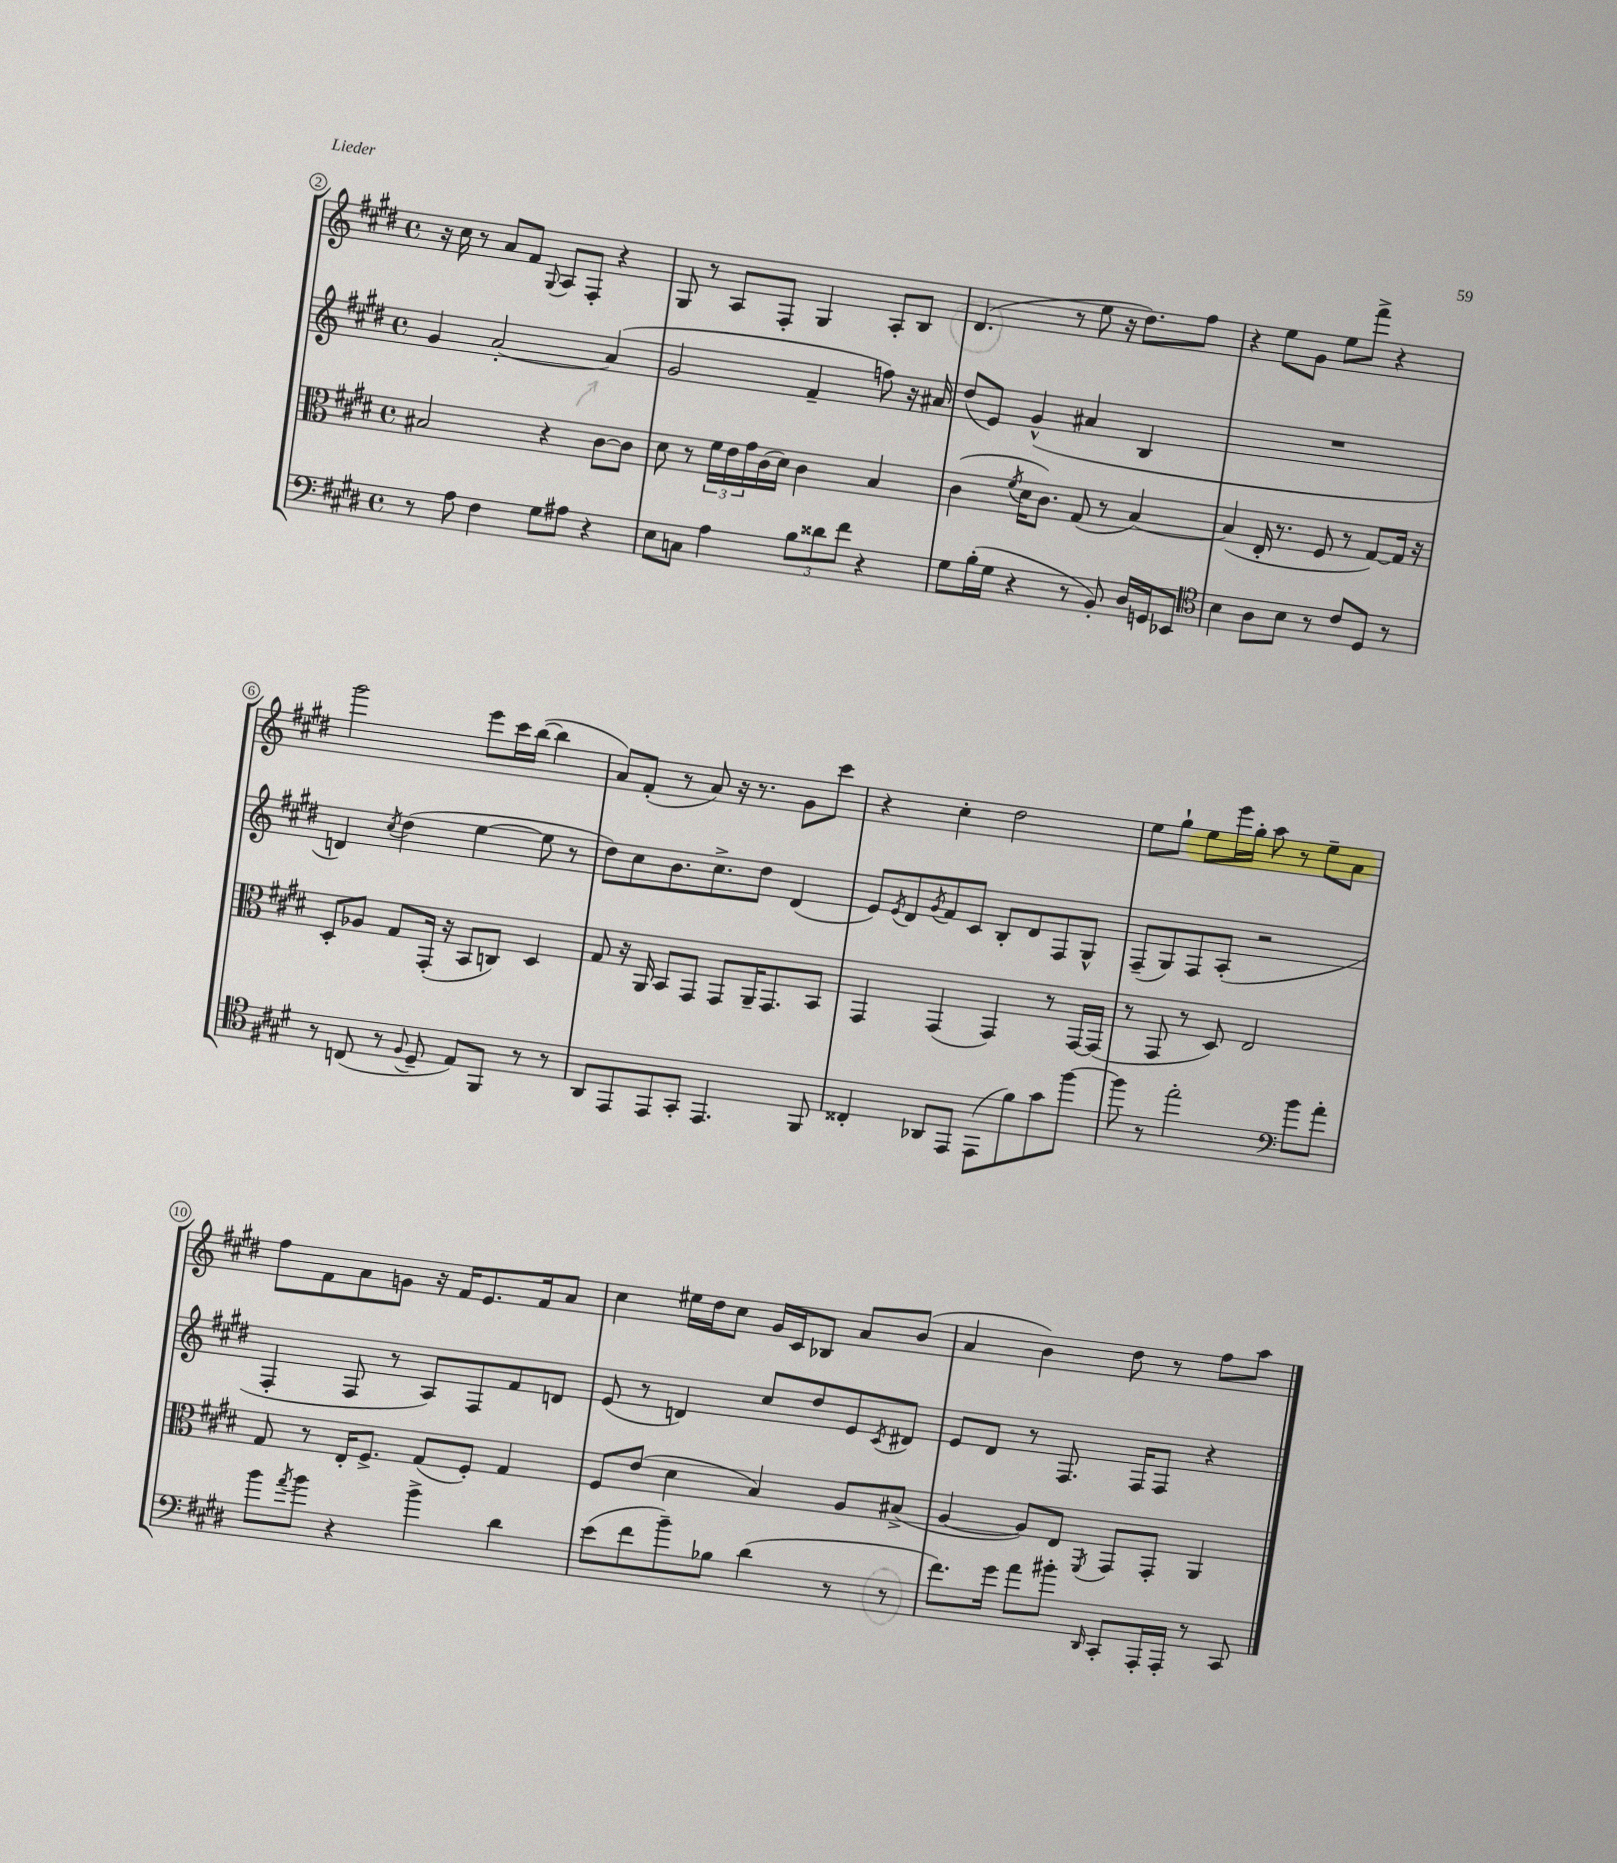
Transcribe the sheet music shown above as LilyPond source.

<<
\new StaffGroup <<
\new Staff = "s0" {
    \clef treble \key e \major \defaultTimeSignature \time 4/4
    r16 cis''16 r8 a'8 fis'8 \appoggiatura { gis8 } a8 fis8-. r4 |
    gis8 r8 a8 fis8-. gis4 a8-. b8 |
    dis'4.( r8 e''8 r16 dis''8.) fis''8 |
    r4 e''8 gis'8 e''8 fis'''8-> r4 |
    gis'''2 e'''8 cis'''16 b''16~( b''4 |
    a'8) fis'8-.( r8 a'8) r16 r8. gis'8 cis'''8 |
    r4 cis''4-. dis''2 |
    e''8 gis''8-! e''8 e'''16 gis''16-. a''8 r8 e''8-- a'8 |
    fis''8 fis'8 a'8 g'8 r16 fis'16 e'8. fis'16 a'8 |
    cis''4 eis''16 dis''16 cis''8 gis'16 cis'16 bes8 a'8 b'8( |
    a'4 b'4) dis''8 r8 fis''8 a''8 \bar "|." |
}
\new Staff = "s1" {
    \clef treble \key e \major \defaultTimeSignature \time 4/4
    gis'4 a'2~-. a'4( |
    gis'2 fis'4-- f''8) r16 ais'16 |
    dis''8( e'8) gis'4-^( ais'4 b4 |
    R1 |
    d'4) \acciaccatura { cis''8 } dis''4( e''4~ e''8 r8 |
    dis''8) cis''8 b'8. cis''8.-> dis''8 dis'4( |
    e'8) \acciaccatura { e'8 } dis'8 \acciaccatura { gis'8 } fis'8 cis'8 b8-. dis'8 fis8 gis8-^ |
    fis8--( gis8) fis8 a8-.( r2 |
    fis4-. fis8 r8 a8) fis8 fis'8 d'8 |
    e'8( r8 d'4) cis''8 dis''8 e'8 \acciaccatura { cis'8 } dis'8 |
    e'8 dis'8 r8 fis8. fis16 fis8 r4 \bar "|." |
}
\new Staff = "s2" {
    \clef alto \key e \major \defaultTimeSignature \time 4/4
    bis2 r4 cis'8~ cis'8 |
    dis'8 r8 \tuplet 3/2 { fis'16 e'16 gis'16 } cis'16( dis'16) cis'4 b4 |
    cis'4( \acciaccatura { fis'8 } dis'16 cis'8.) gis8( r8 b4~) |
    b4( e16-. r8. fis8 r8 gis8~) gis16 r16 |
    dis8-. aes8 gis8 gis,16-.( r16 b,8 c8) dis4 |
    gis8 r16 a,16 b,8 gis,8 gis,8 a,16-- gis,8. b,8 |
    gis,4 gis,4( gis,4) r8 gis,16~ gis,16( |
    r8 gis,8 r8 dis8) e2 |
    gis8 r8 e16-. fis8.-> gis8( fis8-.) gis4 |
    fis8 e'8( dis'4 b4) a8 bis8->( |
    a4~ a8) e8 \acciaccatura { fis,8 } gis,8 gis,8-. a,4 \bar "|." |
}
\new Staff = "s3" {
    \clef bass \key e \major \defaultTimeSignature \time 4/4
    r8 a8 fis4 gis8 ais8 r4 |
    e8 c8 a4 \tuplet 3/2 { b8 disis'8 fis'8 } r4 |
    gis8 b16-.( gis16 r4 r8 b,8-.) dis16 g,16 ees,8 |
    \clef tenor b4 a8 b8 r8 cis'8 dis8 r8 |
    r8 c8( r8 \appoggiatura { fis8 } dis8-- e8) fis,8 r8 r8 |
    a,8 e,8 e,8 gis,8-. e,4. fis,8 |
    cisis4-. aes,8 e,8 e,8( fis'8) gis'8 fis''8~ |
    fis''8 r8 e''2-. \clef bass b'8 a'8-. |
    b'8 \acciaccatura { a'8 } b'8 r4 b'4-> dis'4 |
    e'8( fis'8 b'8--) bes8 dis'4( r8 r8 |
    fis'8.) gis'16 a'8 bis'8-. \grace { dis,16 } cis,8-. a,,16-. a,,16-. r8 cis,8 \bar "|." |
}
>>
>>
\layout { \context { \Score currentBarNumber = #2 \override BarNumber.stencil = #(make-stencil-circler 0.1 0.3 ly:text-interface::print) } }
